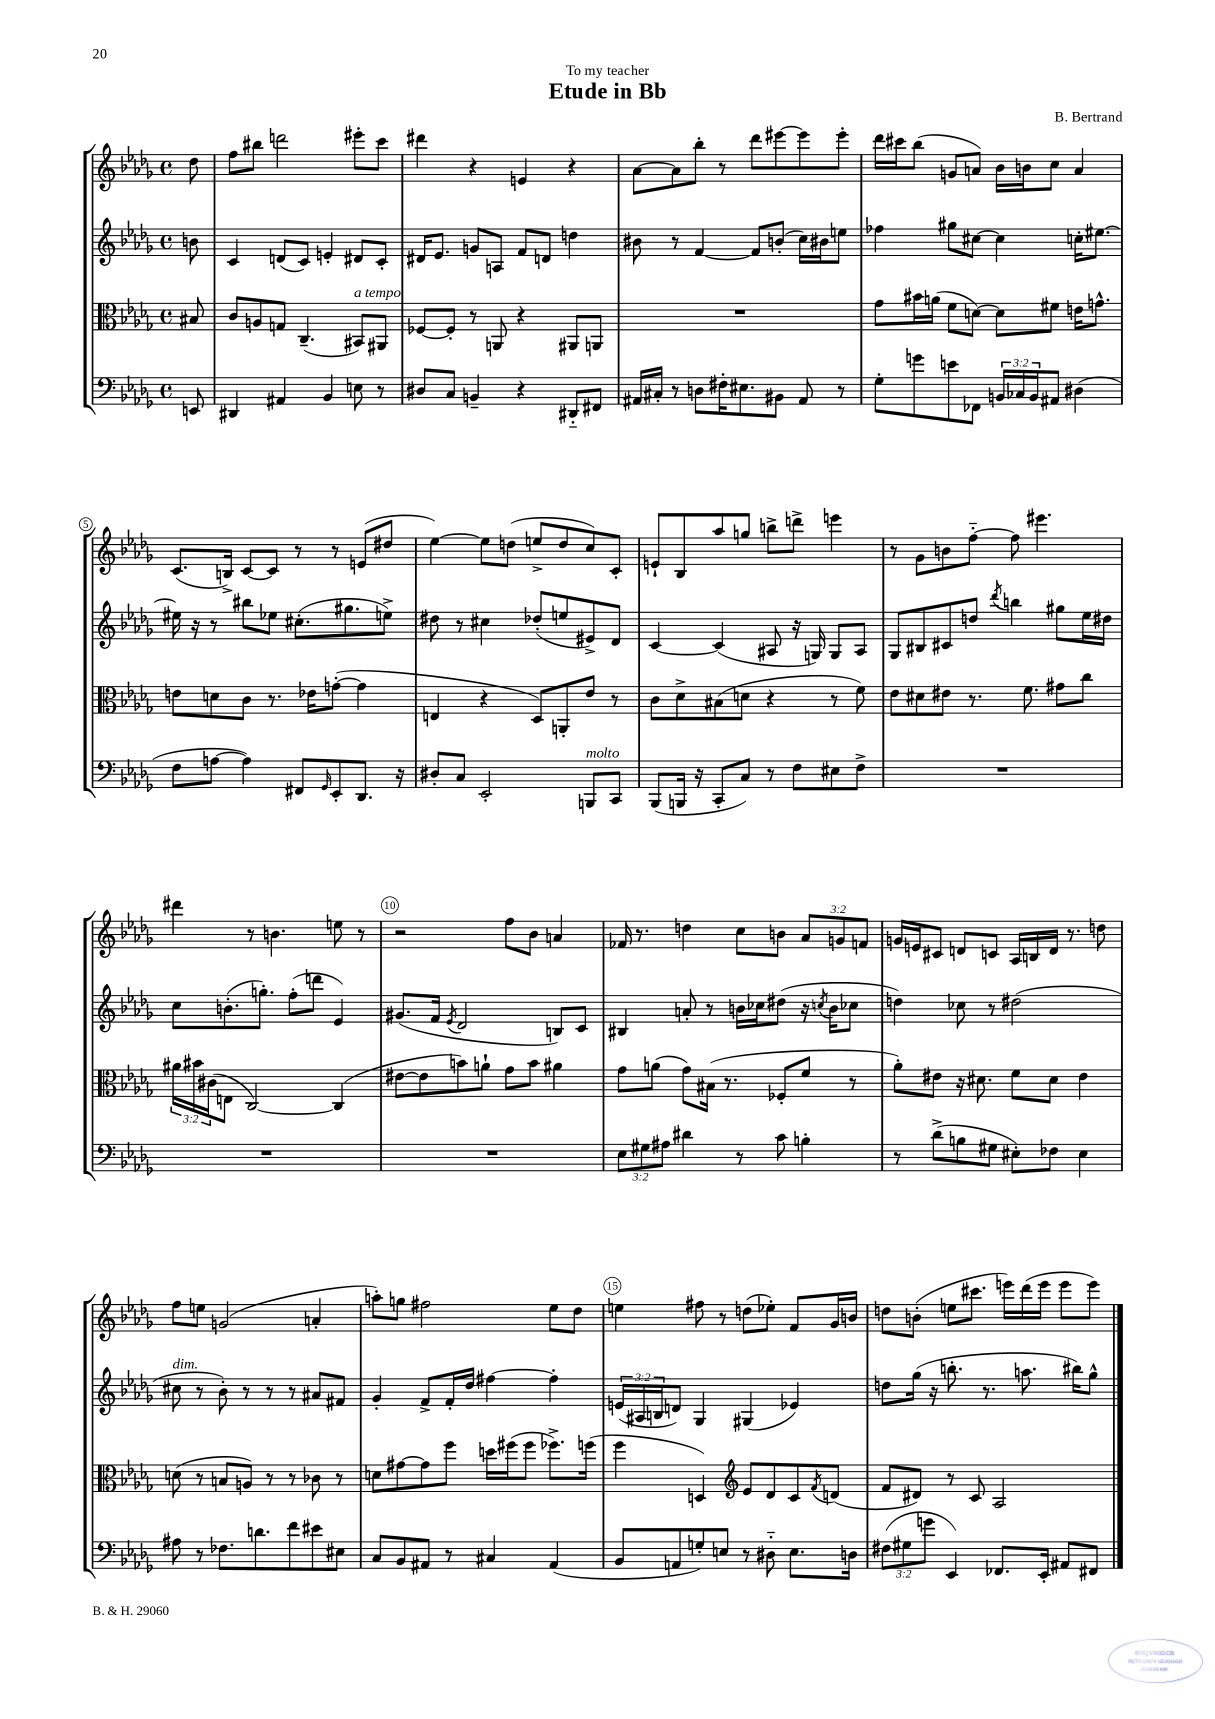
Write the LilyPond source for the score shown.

\header { title = "Etude in Bb" composer = "B. Bertrand" dedication = "To my teacher" }
<<
\new StaffGroup <<
\new Staff = "s0" {
    \clef treble \key des \major \defaultTimeSignature \time 4/4 \override Staff.TupletNumber.text = #tuplet-number::calc-fraction-text \partial 8
    des''8 |
    f''8 bis''8 d'''2 eis'''8-. c'''8 |
    dis'''4 r4 e'4 r4 |
    aes'8~ aes'8 bes''8-. r8 des'''8 eis'''8~ eis'''8 eis'''8-. |
    des'''16 cis'''16 bes''8( g'8 a'8) bes'16 b'16 c''8 a'4 |
    c'8.( b16->) c'8~ c'8 r8 r8 e'8( dis''8 |
    ees''4~) ees''8 d''8( e''8-> d''8 c''8) c'8-. |
    e'8-! bes8 aes''8 g''8 b''8-> d'''8-> e'''4 |
    r8 ges'8 b'8 f''8~-_ f''8 eis'''4. |
    dis'''4 r8 b'4. e''8 r8 |
    r2 f''8 bes'8 a'4 |
    fes'16 r8. d''4 c''8 b'8 \tuplet 3/2 { aes'8 g'8 f'8 } |
    g'16 e'16 cis'8 d'8 c'8 aes16 b16 d'16 r8. d''8 |
    f''8 e''8 g'2( a'4-. |
    a''8-.) g''8 fis''2 ees''8 des''8 |
    e''4 fis''8 r8 d''8( ees''8-.) f'8 ges'16 b'16 |
    d''8 b'8-.( e''8 cis'''8. e'''16) des'''16( e'''16 e'''8 e'''8) \bar "|." |
}
\new Staff = "s1" {
    \clef treble \key des \major \defaultTimeSignature \time 4/4 \override Staff.TupletNumber.text = #tuplet-number::calc-fraction-text \partial 8
    b'8 |
    c'4 d'8( c'8) e'4-. dis'8 c'8-. |
    dis'16 ees'8. g'8 a8 f'8 d'8 d''4 |
    bis'8 r8 f'4~ f'8 b'8-.( c''16) bis'16 e''8 |
    fes''4 gis''8 cis''8~ cis''4 c''16-. eis''8.~ |
    eis''16 r16 r8 bis''8 ees''8 cis''8.-.( gis''8. e''8->) |
    dis''8 r8 cis''4 des''8-.( e''8 eis'8->) des'8 |
    c'4~ c'4( ais8 r16 g16) g8 ais8 |
    ges8 bis8 cis'8 d''8 \acciaccatura { des'''8 } b''4 gis''8 ees''16 dis''16 |
    c''8 b'8.-.( g''8.-.) f''8-.( d'''8 ees'4) |
    gis'8.( f'16 \acciaccatura { ees'8 } des'2 b8) c'8 |
    bis4 a'8-. r8 b'16 ces''16 dis''8( r16 \acciaccatura { c''8 } b'16 ces''8 |
    d''4) ces''8 r8 dis''2( |
    cis''8^\markup { \italic "dim." } r8 bes'8-.) r8 r8 r8 ais'8 fis'8 |
    ges'4-. f'8-> f'16-. des''16 fis''4~ fis''4-. |
    \tuplet 3/2 { e'16( ais16 b16 } d'8) ges4 gis4( ees'4) |
    d''8 ges''16( r16 b''8.-. r8. a''8. bis''16) ges''8-^ \bar "|." |
}
\new Staff = "s2" {
    \clef alto \key des \major \defaultTimeSignature \time 4/4 \override Staff.TupletNumber.text = #tuplet-number::calc-fraction-text \partial 8
    bis8 |
    c'8 a8 g8 c4.--( bis,8^\markup { \italic "a tempo" }) ais,8 |
    fes8~ fes8-. r8 a,8 r4 ais,8 a,8 |
    R1 |
    ges'8 bis'16 a'16( f'8 d'8~) d'8 fis'8 e'16 g'8.-^ |
    e'8 d'8 c'8 r8. ees'16 g'8~-.( g'4 |
    e4 r4 des8) a,8-. ees'8 r8 |
    c'8 des'8-> bis8( d'8 r4 r8 f'8) |
    ees'8 dis'8 eis'8 r8. f'8. gis'8 c''8 |
    \tuplet 3/2 { ais'16 bis'16 cis'16( } e8 c2~) c4( |
    eis'8~ eis'8 b'8) a'8-! ges'8 b'8 ais'4 |
    ges'8 a'8( ges'8) bis16( r8. fes8-. f'8 r8 |
    aes'8-.) eis'8 r16 dis'8. f'8 dis'8 eis'4 |
    d'8( r8 b8 a8) r8 r8 ces'8 r8 |
    d'8 gis'8~ gis'8 f''8 d''16 fis''16( fis''8 fes''8.->) f''16( |
    f''4 d4) \clef treble ees'8 des'8 c'8 \acciaccatura { f'8 } d'8( |
    f'8 dis'8) r8 c'8 aes2 \bar "|." |
}
\new Staff = "s3" {
    \clef bass \key des \major \defaultTimeSignature \time 4/4 \override Staff.TupletNumber.text = #tuplet-number::calc-fraction-text \partial 8
    e,8 |
    dis,4 ais,4 bes,4 e8 r8 |
    dis8 c8 b,4-- r4 dis,8-_ fis,8 |
    ais,16 cis16-. r8 d8 fis16-. eis8. bis,8 ais,8 r8 |
    ges8-. g'8 e'8 fes,8 \tuplet 3/2 { b,16 ces16 b,16 } ais,8 dis4( |
    f8 a8~ a4) fis,8 \grace { ges,16 } ees,8-. des,8. r16 |
    dis8-. c8 ees,2-. b,,8^\markup { \italic "molto" } c,8 |
    bes,,8( b,,16 r16 c,8-. c8) r8 f8 eis8 f8-> |
    R1 |
    R1 |
    R1 |
    \tuplet 3/2 { ees8 gis8 ais8 } dis'4 r8 c'8 b4-. |
    r8 des'8->( b8 gis8 eis8-.) fes8 eis4 |
    ais8 r8 fes8. d'8. f'8 eis'8 eis8 |
    c8 bes,8 ais,8 r8 cis4 ais,4( |
    bes,8 a,8 g8-.) e8 r8 dis8-_ e8. d16 |
    \tuplet 3/2 { fis8( gis8 g'8 } ees,4) fes,8. ees,16-. ais,8 fis,8 \bar "|." |
}
>>
>>
\layout { \context { \Score \override BarNumber.break-visibility = ##(#f #t #t) barNumberVisibility = #(every-nth-bar-number-visible 5) \override BarNumber.stencil = #(make-stencil-circler 0.1 0.3 ly:text-interface::print) } }
